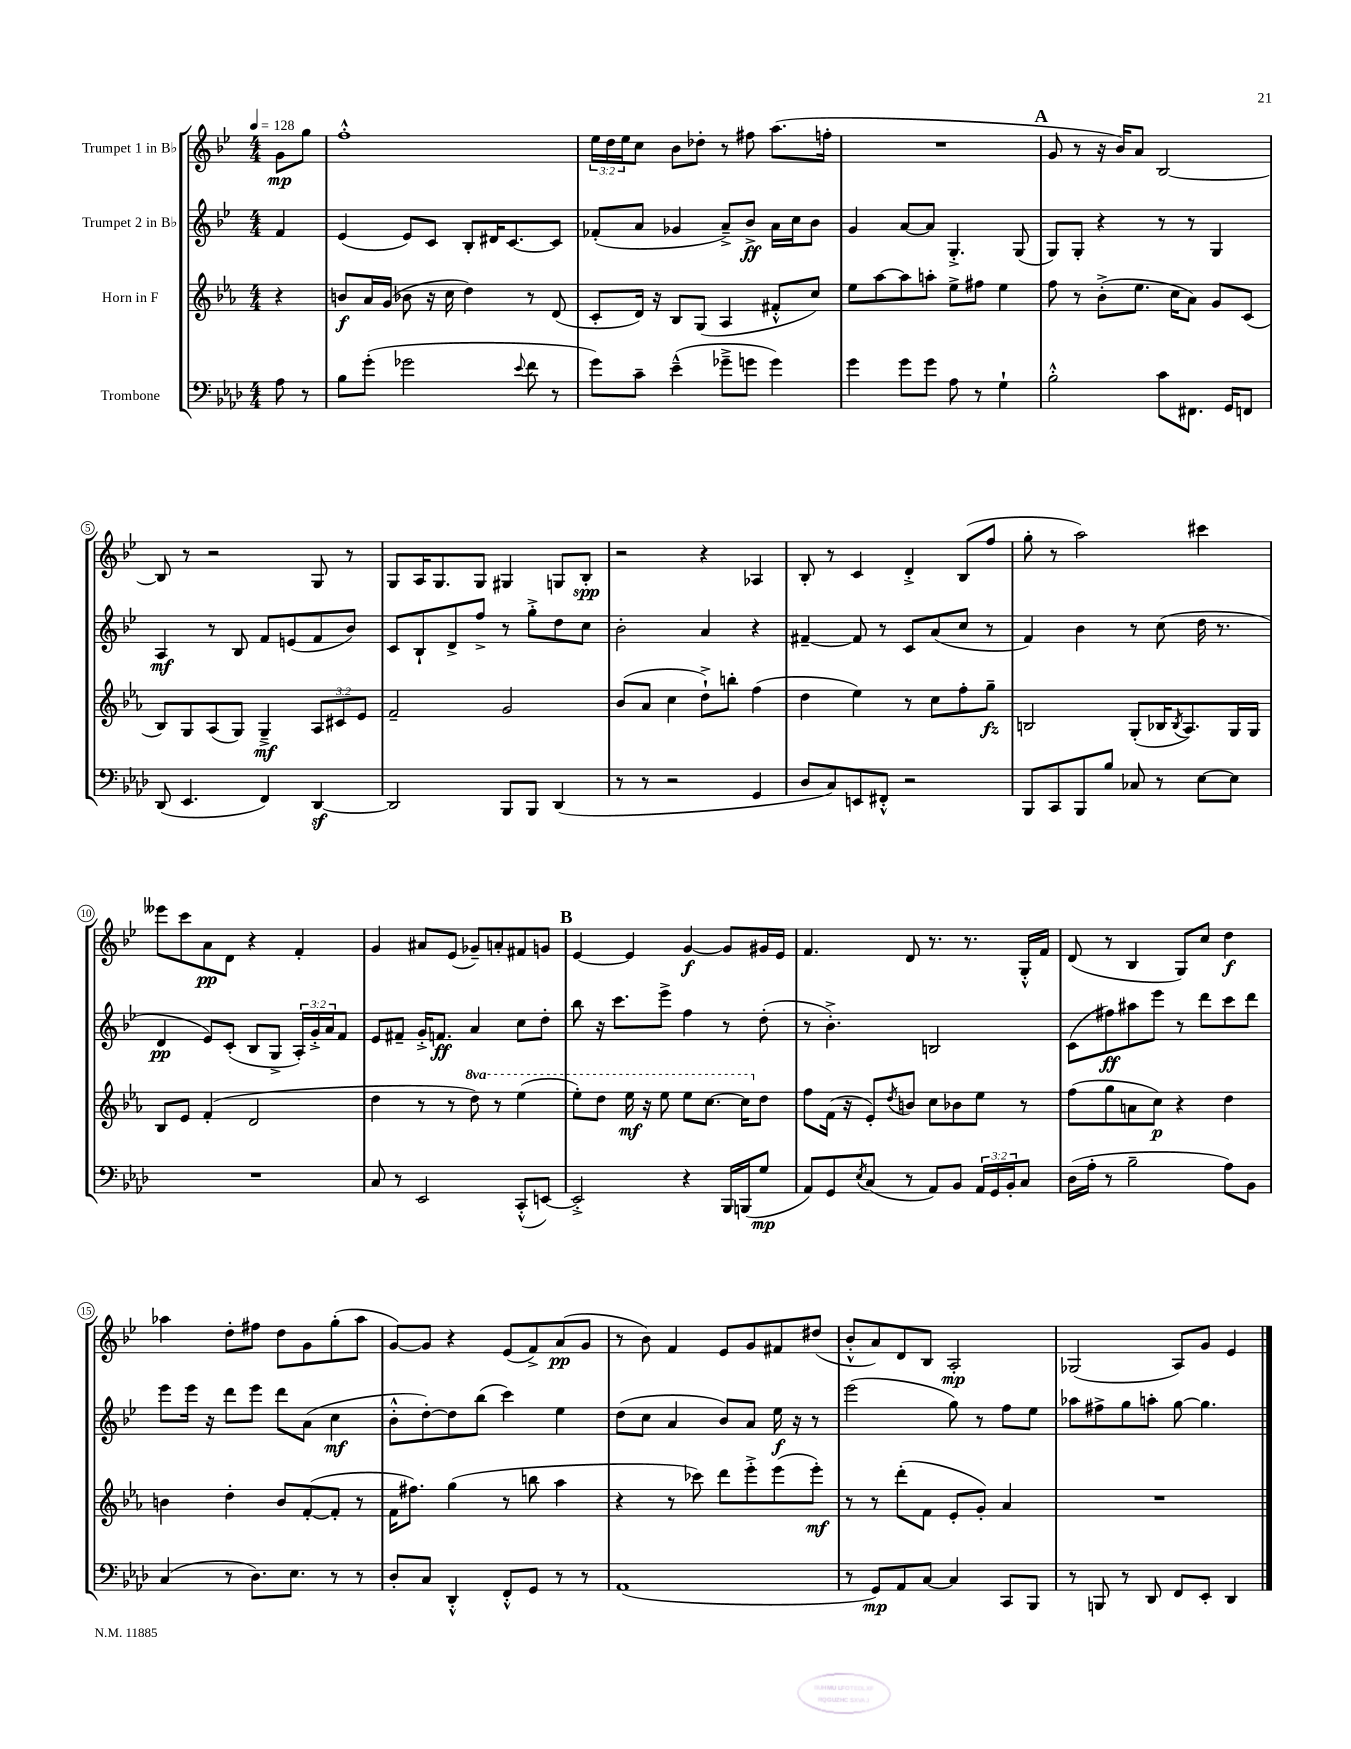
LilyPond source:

<<
\new StaffGroup <<
\new Staff = "s0" \with { instrumentName = "Trumpet 1 in Bb" } {
    \clef treble \key bes \major \numericTimeSignature \time 4/4 \override Staff.TupletNumber.text = #tuplet-number::calc-fraction-text \partial 4 \tempo 4 = 128
    g'8\mp g''8 |
    f''1-.-^ |
    \tuplet 3/2 { ees''16 d''16 ees''16 } c''8 bes'8 des''8-. r8 fis''8 a''8.( f''16-. |
    R1 |
    \mark \markup { \bold "A" } g'8 r8 r16 bes'16) a'8 bes2~ |
    bes8 r8 r2 g8 r8 |
    g8 a16 g8. g8 gis4 g8 bes8-.\spp |
    r2 r4 aes4 |
    bes8-. r8 c'4 d'4-.-> bes8( f''8 |
    g''8-. r8 a''2) cis'''4 |
    eeses'''8 c'''8 a'8\pp d'8 r4 f'4-. |
    g'4 ais'8 ees'8( ges'8--) a'8-. fis'8 g'8 |
    \mark \markup { \bold "B" } ees'4~ ees'4 g'4~\f g'8 gis'16 ees'16 |
    f'4. d'8 r8. r8. g16-.-^ f'16 |
    d'8( r8 bes4 g8) c''8 d''4\f |
    aes''4 d''8-. fis''8 d''8 g'8 g''8-.( aes''8 |
    g'8~) g'8 r4 ees'8( f'8->) a'8\pp( g'8 |
    r8 bes'8) f'4 ees'8 g'8 fis'8 dis''8( |
    bes'8-.-^ a'8) d'8 bes8 a2-.\mp |
    ges2( a8) g'8 ees'4 \bar "|." |
}
\new Staff = "s1" \with { instrumentName = "Trumpet 2 in Bb" } {
    \clef treble \key bes \major \numericTimeSignature \time 4/4 \override Staff.TupletNumber.text = #tuplet-number::calc-fraction-text \partial 4
    f'4 |
    ees'4( ees'8) c'8 bes8-. dis'16 c'8.~ c'8 |
    fes'8-.( a'8 ges'4 a'8--->) bes'8->\ff a'16 c''16 bes'8 |
    g'4 a'8~ a'8 g4.-.-> g8( |
    \mark \markup { \bold "A" } g8) g8-. r4 r8 r8 g4 |
    a4\mf r8 bes8 f'8 e'8( f'8 bes'8) |
    c'8 bes8-! d'8-> f''8-> r8 g''8-.-> d''8 c''8 |
    bes'2-. a'4 r4 |
    fis'4~-- fis'8 r8 c'8 a'8( c''8 r8 |
    f'4) bes'4 r8 c''8( d''16 r8. |
    d'4\pp ees'8) c'8-.( bes8 g8-> \tuplet 3/2 { a16-.) g'16-.-> a'16 } f'8 |
    ees'8 fis'8-- g'16-.-> f'8.\ff a'4 c''8 d''8-. |
    \mark \markup { \bold "B" } bes''8 r16 c'''8. ees'''8-> f''4 r8 d''8-.( |
    r8 bes'4.-.->) b2 |
    c'8( fis''8\ff) ais''8 ees'''8 r8 d'''8 c'''8 d'''8 |
    ees'''8 ees'''16 r16 d'''8 ees'''8 d'''8 a'8( c''4\mf |
    bes'8-.-^ d''8~-.) d''8 bes''8( c'''4) ees''4 |
    d''8( c''8 a'4 bes'8) a'8 ees''16\f r16 r8 |
    ees'''2( g''8) r8 f''8 ees''8 |
    aes''8 fis''8-> g''8 a''8-. g''8~ g''4. \bar "|." |
}
\new Staff = "s2" \with { instrumentName = "Horn in F" } {
    \clef treble \key ees \major \numericTimeSignature \time 4/4 \override Staff.TupletNumber.text = #tuplet-number::calc-fraction-text \set Staff.ottavationMarkups = #ottavation-simple-ordinals \partial 4
    r4 |
    b'8\f aes'16 g'16( bes'8 r16 c''16 d''4) r8 d'8( |
    c'8-. d'16) r16 bes8 g8( aes4 fis'8-.-^ c''8) |
    ees''8 aes''8~ aes''8 a''8-. ees''8-> fis''8 ees''4 |
    \mark \markup { \bold "A" } f''8 r8 bes'8-.->( ees''8. c''16 aes'8) g'8 c'8( |
    bes8) g8 aes8( g8) g4--->\mf \tuplet 3/2 { aes8 cis'8 ees'8 } |
    f'2-- g'2 |
    bes'8( aes'8 c''4 d''8-!->) b''8-. f''4( |
    d''4 ees''4) r8 c''8 f''8-. g''8--\fz |
    b2 g8-.( bes16 \acciaccatura { bes8 } aes8.) g16 g16 |
    bes8 ees'8 f'4-.( d'2 |
    d''4 r8 r8 \ottava #1 d'''8) r8 ees'''4( |
    \mark \markup { \bold "B" } ees'''8-.) d'''8 ees'''16\mf r16 ees'''8 ees'''8 c'''8.~ c'''16 \ottava #0 d''8 |
    f''8 f'16( r16 ees'8-.) \acciaccatura { d''8 } b'8 c''8 bes'8 ees''8 r8 |
    f''8( g''8 a'8 c''8\p) r4 d''4 |
    b'4 d''4-. b'8 f'8~-.( f'8-. r8 |
    f'16 fis''8.) g''4( r8 b''8 aes''4 |
    r4 r8 ces'''8) d'''8 ees'''8-.-> ees'''8( ees'''8-.\mf) |
    r8 r8 d'''8-.( f'8 ees'8-. g'8-.) aes'4 |
    R1 \bar "|." |
}
\new Staff = "s3" \with { instrumentName = "Trombone" } {
    \clef bass \key aes \major \numericTimeSignature \time 4/4 \override Staff.TupletNumber.text = #tuplet-number::calc-fraction-text \partial 4
    aes8 r8 |
    bes8 g'8-.( ges'2 \appoggiatura { ees'8 } f'8 r8 |
    g'8) c'8-- ees'4---^( ges'8---> g'8 g'4) |
    g'4 g'8 g'8 aes8 r8 g4-! |
    \mark \markup { \bold "A" } bes2-.-^ c'8 fis,8. g,16 f,8 |
    des,8( ees,4. f,4) des,4~\sf |
    des,2 bes,,8 bes,,8 des,4( |
    r8 r8 r2 g,4 |
    des8 c8) e,8 fis,8-.-^ r2 |
    bes,,8 c,8 bes,,8 bes8 ces8 r8 ees8~ ees8 |
    R1 |
    c8 r8 ees,2 c,8-.-^( e,8~) |
    \mark \markup { \bold "B" } e,2-.-> r4 bes,,16 b,,16( g8\mp |
    aes,8) g,8 \acciaccatura { ees8 } c8( r8 aes,8) bes,8 \tuplet 3/2 { aes,16 g,16 bes,16-. } c8 |
    des16( aes16-. r8 bes2-- aes8) bes,8 |
    c4( r8 des8.) ees8. r8 r8 |
    des8-. c8 des,4-.-^ f,8-.-^ g,8 r8 r8 |
    aes,1( |
    r8 g,8\mp) aes,8 c8~ c4 c,8 bes,,8 |
    r8 b,,8 r8 des,8 f,8 ees,8-. des,4 \bar "|." |
}
>>
>>
\layout { \context { \Score \override BarNumber.stencil = #(make-stencil-circler 0.1 0.3 ly:text-interface::print) } }
